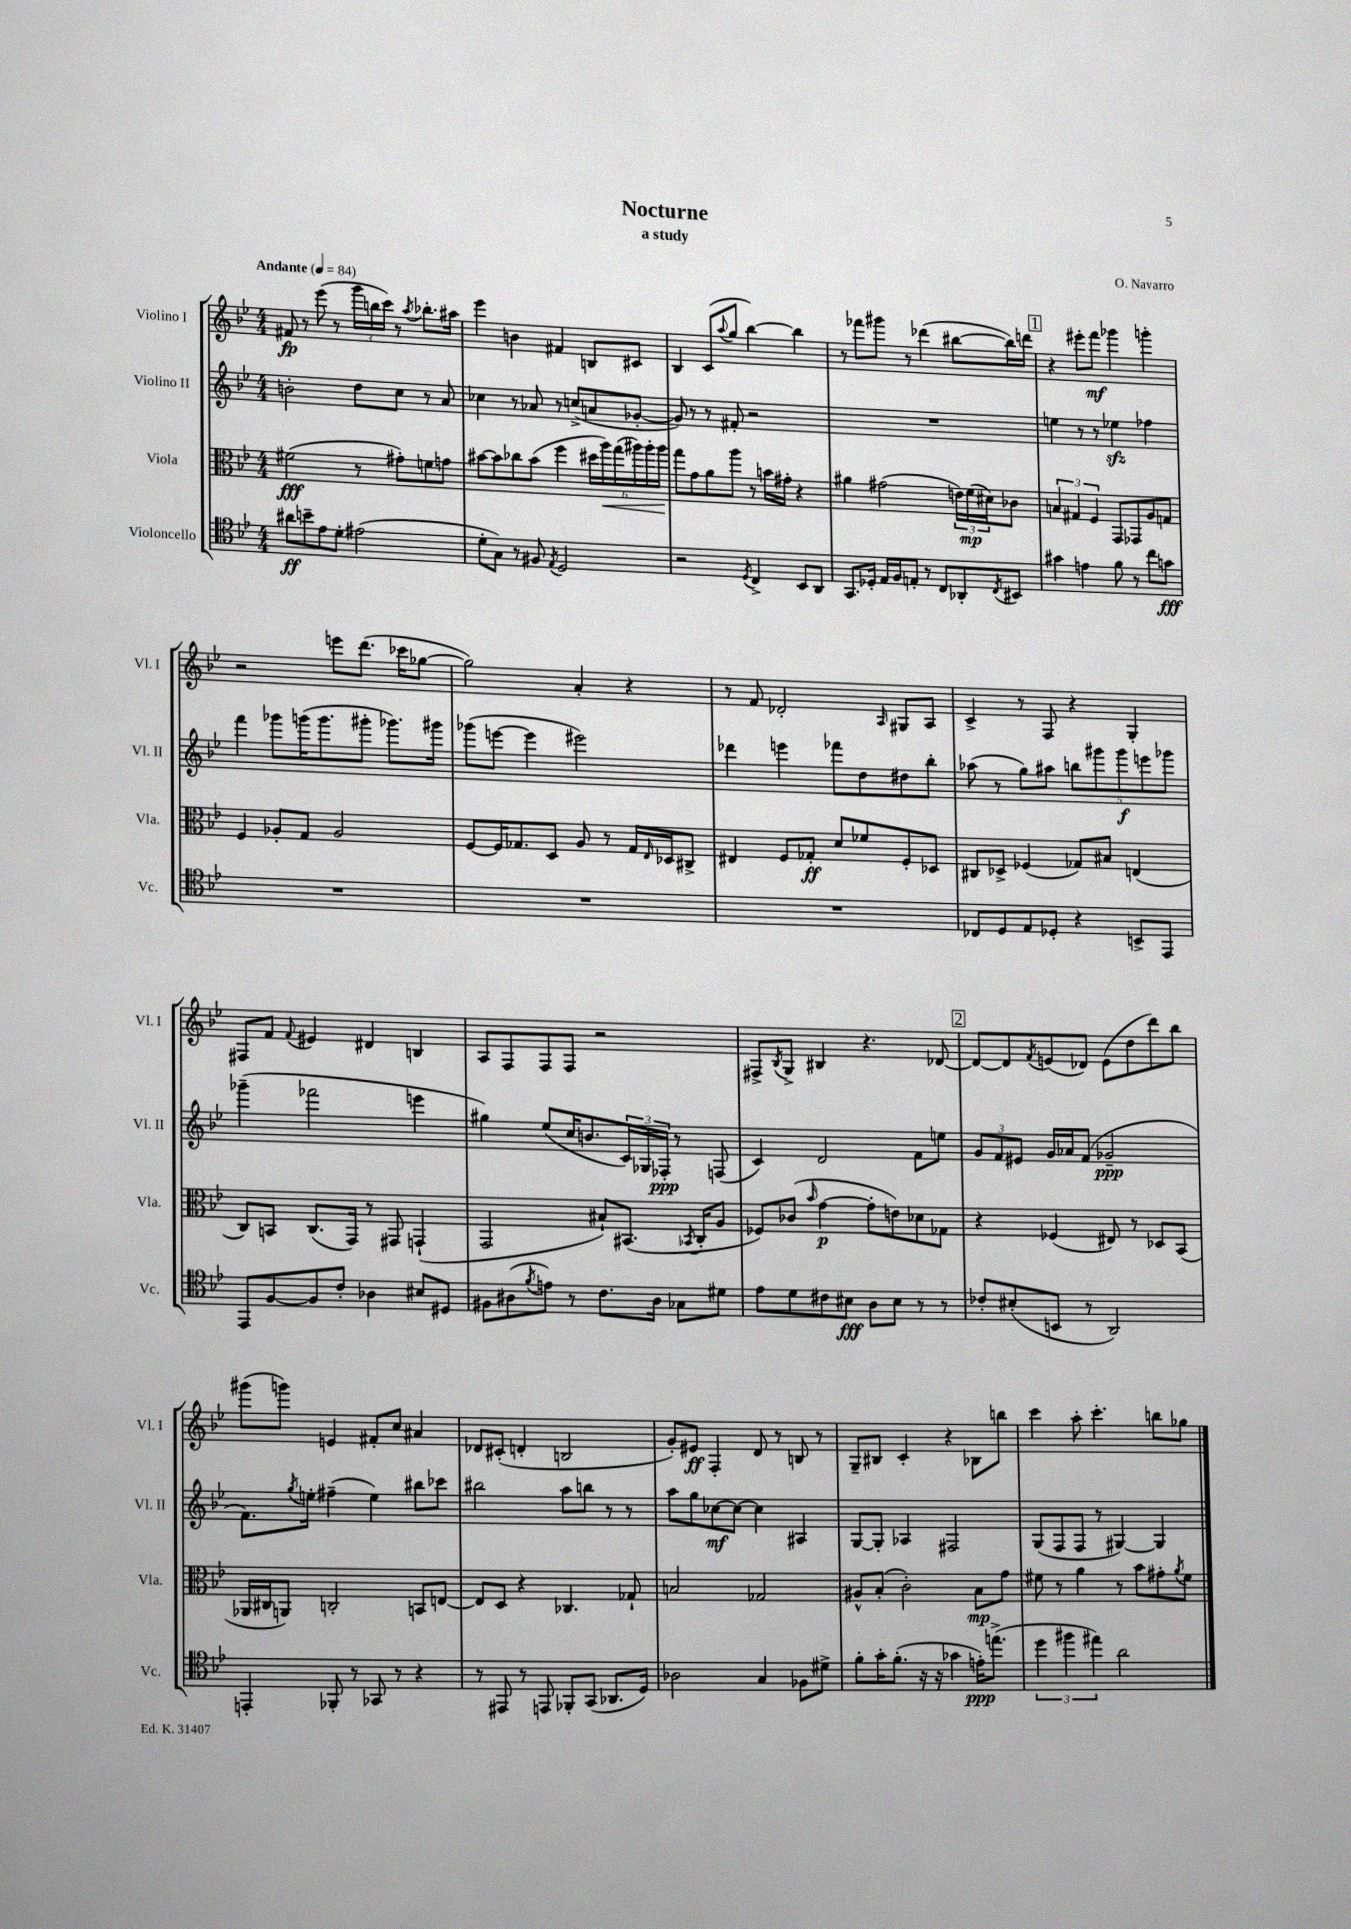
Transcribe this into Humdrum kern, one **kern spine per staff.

**kern	**kern	**kern	**kern
*staff4	*staff3	*staff2	*staff1
*clefC4	*clefC3	*clefG2	*clefG2
*k[b-e-]	*k[b-e-]	*k[b-e-]	*k[b-e-]
*M4/4	*M4/4	*M4/4	*M4/4
*MM84	*MM84	*MM84	*MM84
8a#\L	(2f#\	2b'\	8f#/
8b~\	.	.	8r
8e-\	.	.	(8eee-\
8d'\J	.	.	8r
(2e#\	8r	8dd\L	24ggg\LL
.	.	.	24bb\
.	.	.	24ccc\JJ)
.	8g#'\L)	8cc\J	8r
.	.	.	8qaa/
.	8f\	8r	8.bb-'\L
.	8g\J	8a/	.
.	.	.	16aa#\Jk
=	=	=	=
8d'\L	[8b#\L	4cc-\	4eee-\
8G\J)	8b#\]	.	.
8r	8cc-\	8r	4b\
8F#/	(8b#\J	8a-/	.
8qE-/	.	.	.
2D/	4ff\	8r	4f#/
.	.	(8cc^/L	.
.	24dd#\LL	8a/	8B/L
.	24aa\)	.	.
.	(24gg\	.	.
.	24aa#\)	[8g-'/J	8c#/J
.	24aa#'\	.	.
.	24aa#\JJ	.	.
=	=	=	=
2r	8gg\L	8g-/])	4B-/
.	8g\	8r	.
.	8a\	8r	(8c/L
.	.	.	8qqaa/
.	8aa\J	8f#'/	8gg/J
8qD/	.	.	.
4C^/	8r	2r	[4bb-\)
.	16b\LL	.	.
.	16g#'\JJ	.	.
8BB-/L	4r	.	4bb-\]
8AA/J	.	.	.
=	=	=	=
8.GG/L	4a#\	1r	8r
.	.	.	8fff-\L
16D-'/Jk	.	.	.
16E-/LL	(2g#\	.	8ggg#\J
16F/J	.	.	.
8E'/J	.	.	8r
8r	.	.	(4ddd-\
8C/L	.	.	.
8AA-'/	24e\LL)	.	[8bb#\L
.	(24f\	.	.
.	24d#\J)	.	.
8qC/	.	.	.
8BB#/J	8c-\J	.	16bb#\]L)
.	.	.	16ddd\JJ
=	=	=	=
4g#\	6B/	4ee\	4r
.	6G#/	.	.
4e\	.	8r	8eee#'\L
.	6F/	.	.
.	.	8r	8fff\J
8f\	8GG/L	4ee-\	4ggg-\
8r	8GG-/	.	.
8cc\L	8A/	4ff-\	4ggg'\
8g\J	8G/J	.	.
=	=	=	=
1r	4F/	4fff\	2r
.	8A-'/L	8ggg-\L	.
.	8G/J	(16ggg\K	.
.	.	8.ggg\	.
.	2A-/	.	8eee\L
.	.	8ggg#'\J	(8.ddd\J
.	.	8.ggg-\L)	.
.	.	.	16ccc-\LK
.	.	.	[8gg-\J
.	.	16ggg#\Jk	.
=	=	=	=
1r	[8F/L	(8ggg-\L	2gg-\])
.	16F/]K	[8eee\J	.
.	8.G-/	.	.
.	.	4eee\]	.
.	8D/J	.	.
.	8A/	2eee#\)	4a'/
.	8r	.	.
.	16G-/LL	.	4r
.	16qqE-/	.	.
.	16D-/J	.	.
.	8C#^/J	.	.
=	=	=	=
1r	4E#/	4ddd-\	8r
.	.	.	8f/
.	8F/L	4eee\	2d-'/
.	8G-'/J	.	.
.	8d/L	8fff-\L	.
.	8f-/	8dd\	.
.	.	.	16qqA/
.	8F'/	8dd#\	8G#/L
.	8D-/J	8bb-'\J	8A/J
=	=	=	=
8C-/L	8C#/L	(8aa-\	4c^/
8D/	8D-^/J	8r	.
8E-/	(4F-/	8gg\L)	8r
8D-'/J	.	8aa#\J	8F/
4r	8G-/L)	10bb\L	4r
.	.	10ggg#\	.
.	8B#/J	.	.
.	.	10ggg#\	.
8BB^/L	(4E/	.	4G'/
.	.	10eee\	.
8EE-/J	.	.	.
.	.	10ggg-\J	.
=	=	=	=
8EE-/L	8C/L)	(4ggg-~\	8F#/L
[8F/	8BB/J	.	8f/J
.	.	.	8qqf/
8F/]	(8.C/L	2fff-\	4e#/
8c'/J	.	.	.
.	16GG/Jk)	.	.
4A-\	8r	.	4d#/
.	8GG#/	.	.
8B#/L	(4GG`/	4eee\	4B/
8D#/J	.	.	.
=	=	=	=
8F#\L	2GG/	4gg#\)	8A/L
(8A#\	.	.	8F/
8qf/	.	.	.
8e\J)	.	(8ee-/L	8F/
8r	.	16cc/K	8F/J
.	.	8.b/	.
8.c\L	8B#`/L)	.	2r
.	(8.BB#/J	24c/L)	.
.	.	24G-/	.
16A#\Jk	.	.	.
.	.	24F-'/JJ	.
8G-\L	.	8r	.
.	8qBB-/	.	.
.	16C'/LK	.	.
8d#\J	8A/J	(8F/	.
=	=	=	=
8e-\L	8F-/L)	4c/)	8F#^/L
.	.	.	8qB-/
8d\	(8c-/J	.	8G^/J
.	16qqb-/	.	.
8c#\	[4g\	2d/	4B#/
8B#\J	.	.	.
8A\L	8g'\]L	.	4.r
8B#\J	8e\)	.	.
8r	8d-\	8f\L	.
8r	8G-\J	8ee\J	[8d-/
=	=	=	=
8c-'/L	4r	12g/L	8d-/_L
.	.	12f/	.
(8B#'/	.	.	8d-/]
.	.	12e#/J	.
.	.	.	8qf/
8BB/J	(4F-/	16g/LL	(8e/
.	.	16a-/J	.
8r	.	(8f/J	8d-/J)
2AA/)	8E#/)	2g-~/	(8e\L
.	8r	.	8dd\
.	8D-/L	.	8ddd\)
.	(8BB-/J	.	8bb-\J
=	=	=	=
4EE'/	16AA-/LL	8.f\L)	(8ggg#\L
.	16C#/J	.	.
.	8AA/J)	.	8ggg\J)
.	.	8qgg/	.
.	.	16ee'\Jk	.
8FF-'/	2C'/	(4ff#~\	4e/
8r	.	.	.
8GG-/	.	4ee\)	8f#'/L
8r	.	.	8cc/J
4r	8BB/L	8bb#\L	4a#/
.	[8E/J	8ccc-\J	.
=	=	=	=
8r	8E/]L	2bb#\	8d-/L
8EE#/	8D/J	.	(8c#'/J
8r	4r	.	4d'/
8EE/	.	.	.
8FF-'/L	4.C-/	8aa\L	2B/
(8GG/J	.	8bb\J	.
8.AA-/L	.	8r	.
.	8G-`/	8r	.
16D/Jk)	.	.	.
=	=	=	=
2A-\	2B/	8aa\L	8g'/L)
.	.	8gg\	8e#/J
.	.	[8cc-\	4F'/
.	.	8cc-\_J	.
4G/	2G-/	4cc-\]	8d/
.	.	.	8r
8F-\L	.	4A#/	8B/
8d#^\J	.	.	8r
=	=	=	=
8f'\L	8A#^^/L	[8G/L	8G~/L
16g'\K	(8B-'/J	8G'/]J	8B#/J
(8.f'\J	.	.	.
.	2c'\)	4A-/	4c'/
16r	.	.	.
16r	.	.	.
4g-\	.	2F#/	4r
16e'\LK)	8B-\L	.	8B-\L
(8.ee^\J	.	.	.
.	8g\J	.	8bb\J
=	=	=	=
6dd\	8f#\	(8G/L	4ccc\
.	8r	8F/	.
6ff#\	.	.	.
.	4a\	8F/J	8aa'\
6ee#\)	.	.	.
.	.	8r	4.ccc'\
2a\	8r	[4G#/)	.
.	8b-\L	.	.
.	8g#'\	4G#/]	8bb\L
.	8qa/	.	.
.	8f#\J	.	8gg-\J
==	==	==	==
*-	*-	*-	*-
